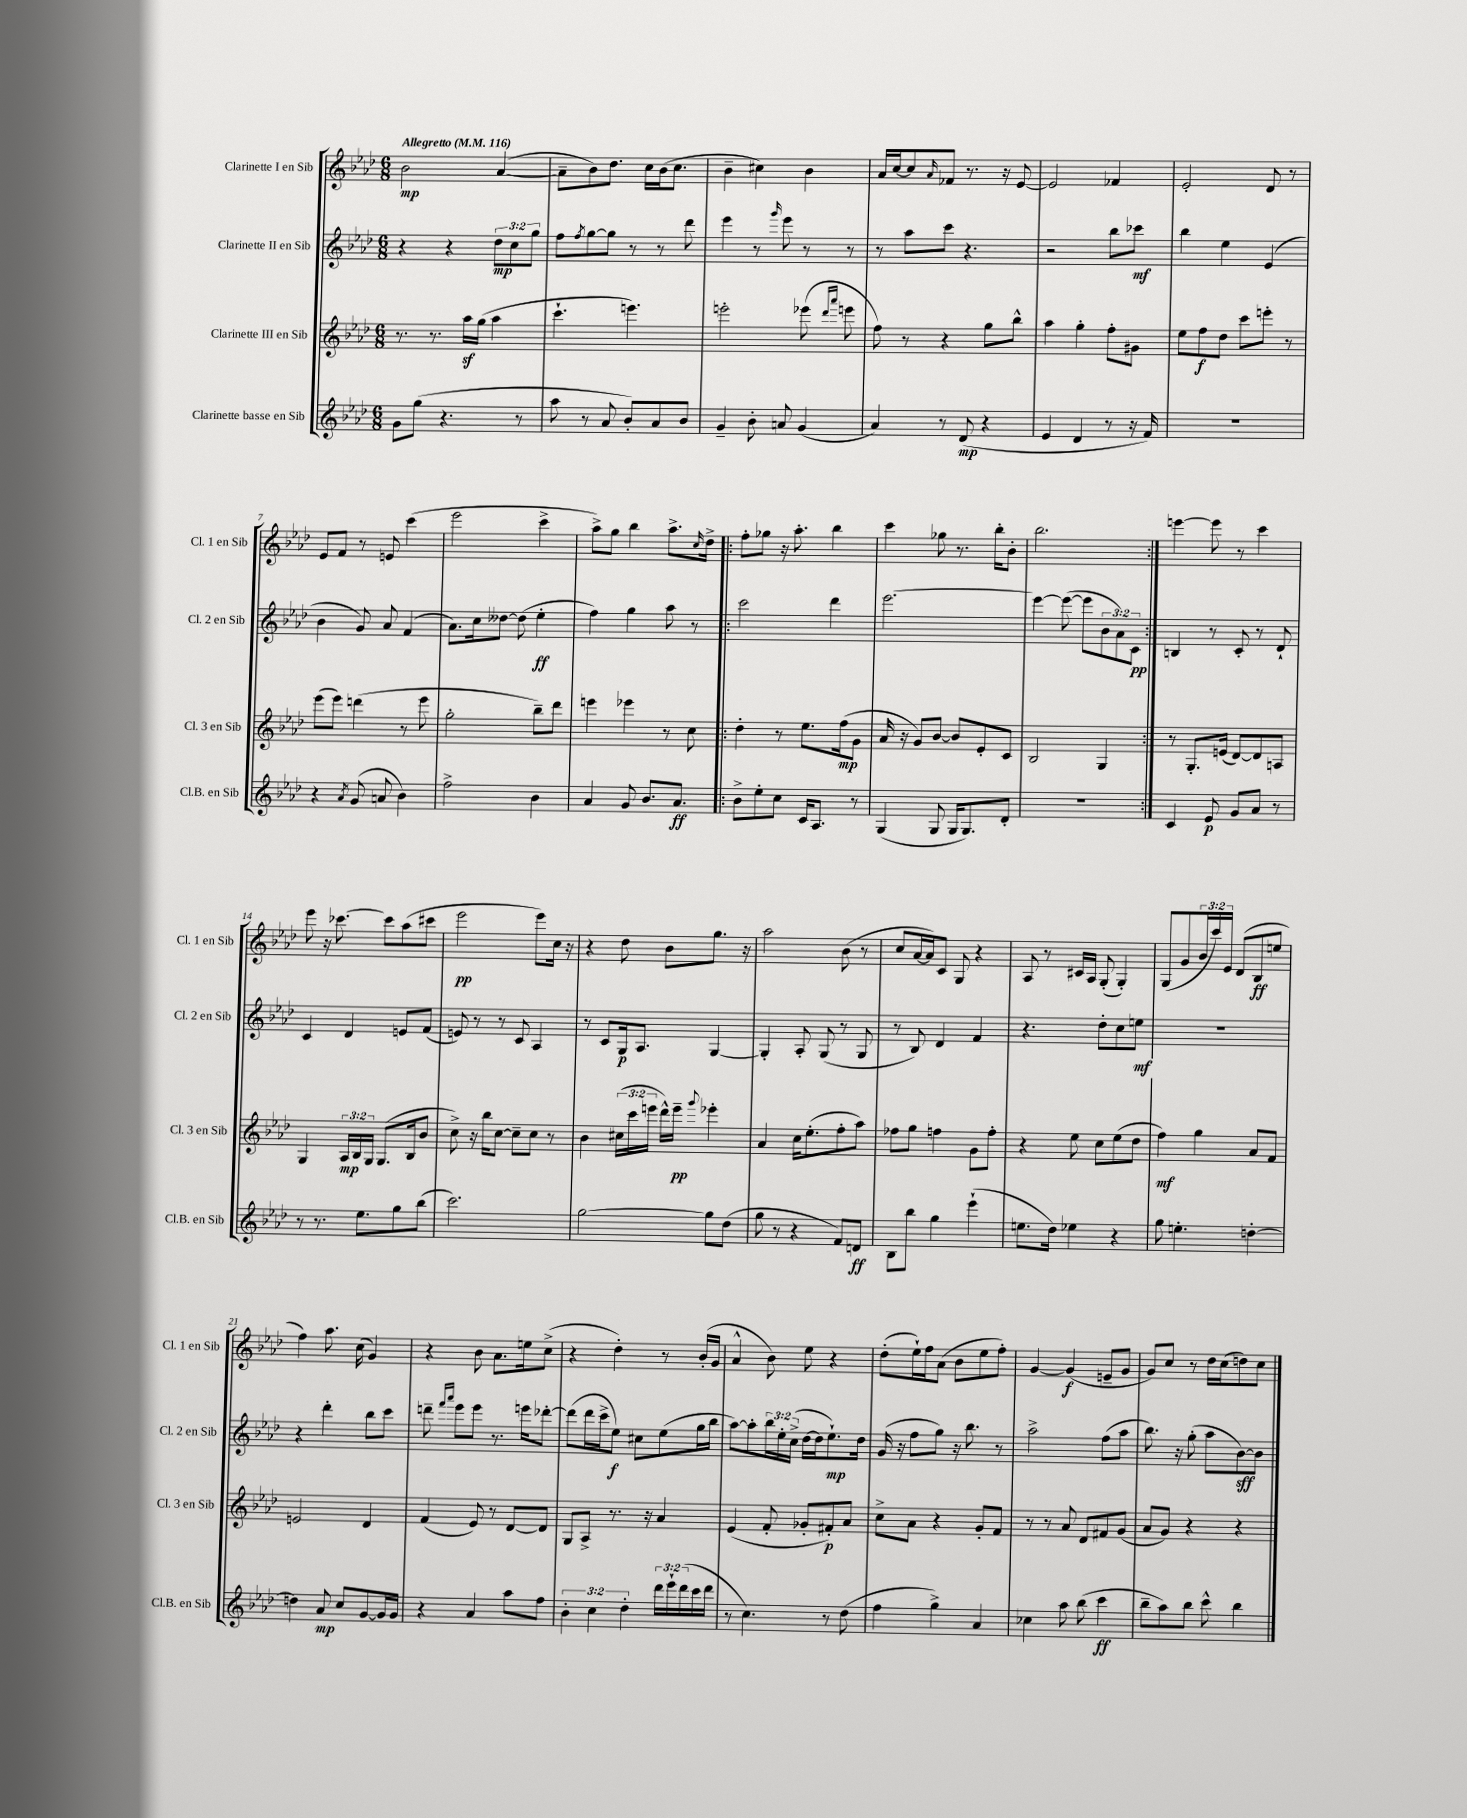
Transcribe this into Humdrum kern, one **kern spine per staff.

**kern	**kern	**kern	**kern
*staff4	*staff3	*staff2	*staff1
*clefG2	*clefG2	*clefG2	*clefG2
*k[b-e-a-d-]	*k[b-e-a-d-]	*k[b-e-a-d-]	*k[b-e-a-d-]
*M6/8	*M6/8	*M6/8	*M6/8
*MM116	*MM116	*MM116	*MM116
8g	8.r	4r	2b-
(8gg	.	.	.
.	8.r	.	.
4.r	.	4r	.
.	16aa-	.	.
.	(16gg	.	.
.	4aa-	12dd-	([4a-
.	.	12cc	.
8r	.	.	.
.	.	12gg	.
=	=	=	=
8aa-	4.ccc`	8ff	8a-~]
.	.	8qff	.
8r	.	[8gg	8b-)
8a-	.	8gg]	8.dd-
8b-')	4.eee)	8r	.
.	.	.	16cc
8a-	.	8r	(16b-
.	.	.	8.cc
8b-	.	8ddd-	.
=	=	=	=
4g~	2eee'	4eee-	4b-~
8b-'	.	8r	4cc#)
.	.	16qqggg	.
8a	.	8eee-	.
(4g	(8eee-	8r	4b-
.	16qqddd-	.	.
.	16qqaaa-	.	.
.	8eee	8r	.
=	=	=	=
4a-)	8ff)	8r	16a-
.	.	.	[16cc
.	8r	8aa-	8cc]
.	.	.	16qqa-
8r	4r	8ccc	8f-
(8d-	.	4.r	8.r
4r	8gg	.	.
.	.	.	16r
.	8bb-^^	.	[8e-
=	=	=	=
4e-	4aa-	2r	2e-]
4d-	4gg'	.	.
8r	8ff'	8bb-	4f-
16r	8g#	8ccc-	.
16f)	.	.	.
=	=	=	=
2.r	8ee-	4bb-	2e-'
.	8ff	.	.
.	8dd-	4ee-	.
.	8ccc	.	.
.	8eee'	(4e-	8d-
.	8r	.	8r
=	=	=	=
4r	(8eee-	4b-	8e-
.	8eee-)	.	8f
8qa-	.	.	.
(8g	(4ddd	8g)	8r
8a	.	8a-	8e
4b-)	8r	(4f	(4ccc
.	8eee-	.	.
=	=	=	=
2ff^	2gg'	8.a-)	2eee-
.	.	16cc	.
.	.	[8dd--	.
.	.	(8dd--]	.
4b-	8bb-~)	4ee-'	4ccc^
.	8ddd-	.	.
=	=	=	=
4a-	4eee	4ff)	8aa-^)
.	.	.	8gg
8g	4eee-	4gg	4bb-
8.b-	.	.	.
.	8r	8aa-	8.aa-^
8.a-	.	.	.
.	8cc	8r	.
.	.	.	16qqcc
.	.	.	16dd-^
=!|:	=!|:	=!|:	=!|:
8b-^	4dd-'	2ccc	8ff'
8ee-'	.	.	8gg-
8cc	8r	.	16r
.	.	.	8.aa-'
16c	8.ee-	.	.
8.A-	.	.	.
.	.	4ddd-	4bb-
.	(16ff	.	.
8r	8g	.	.
=	=	=	=
(4G	16a-	[2.eee-	4ccc
.	16r	.	.
.	8g)	.	.
8G	[8b-	.	8gg-
16G	8b-]	.	8.r
8.G)	.	.	.
.	8e-'	.	.
.	.	.	16bb-'
8d-'	8c	.	8b-'
=	=	=	=
2.r	2B-	4eee-_	2.bb-
.	.	(8eee-_	.
.	.	8eee-]	.
.	4G	12b-	.
.	.	12a-)	.
.	.	12c	.
=:|!	=:|!	=:|!	=:|!
4c	8r	4B	[4eee
.	8.G'	.	.
8e-	.	8r	8eee]
.	(16e	.	.
8g	[8d-)	8c'	8r
8a-	8d-]	8r	4ccc
8r	8A	8d-`	.
=	=	=	=
8r	4G	4c	8eee-
8.r	.	.	16r
.	.	.	[8.ccc-
.	24A-	4d-	.
.	24B-	.	.
8.ee-	.	.	.
.	24G	.	.
.	(8.G	.	8ccc-]
8gg	.	8e	(8aa-
.	16B-	.	.
(8bb-	8b-	(8f	8ccc#
=	=	=	=
2.ccc)	8cc^)	8e)	2eee-
.	16r	8r	.
.	16bb-	.	.
.	[8cc	8r	.
.	8cc~]	8c	.
.	8cc	4A-	8eee-)
.	8r	.	16cc
.	.	.	16r
=	=	=	=
[2gg	4b-	8r	4r
.	.	8c	.
.	(24cc#	16G	8dd-
.	24ccc	.	.
.	.	8.A-	.
.	24eee	.	.
.	16ddd-^^)	.	8b-
.	16eee~	.	.
.	8qqggg	.	.
8gg]	4eee-'	[4G	8.gg
(8dd-	.	.	.
.	.	.	16r
=	=	=	=
8gg	4a-	4G']	2aa-
8r	.	.	.
4r	16cc	8A-'	.
.	(8.ee-'	.	.
.	.	(8G	.
8f)	8ff'	8r	(8b-
8d	8aa-)	8G	8r
=	=	=	=
8B-	8ff-	8r	8cc
8bb-	8gg	8B-)	[16a-
.	.	.	16a-])
4gg	4ff	4d-	8c
.	.	.	8G
(4eee-`	8g	4f	4r
.	8ff'	.	.
=	=	=	=
8.ee	4r	4.r	8A-
.	.	.	8r
16dd-)	.	.	.
4ee-	8ee-	.	16c#
.	.	.	16A-
.	8cc	8dd-'	(8G'
4r	(8ee-	8cc	4G')
.	8dd-	8ee	.
=	=	=	=
8gg	4ff)	2.r	(8G
4.ee'	.	.	8g
.	4gg	.	24b-
.	.	.	24ccc)
.	.	.	24e-
.	.	.	(8d-
[4dd'	8a-	.	8B-
.	8f	.	8ee
=	=	=	=
4dd]	2e	4r	4ff)
8a-	.	4ddd-'	8.aa-
8cc	.	.	.
.	.	.	(16cc
[8g	4d-	8bb-	4g)
16g]	.	8ccc	.
16g	.	.	.
=	=	=	=
4r	(4f	8ddd~	4r
.	.	16qqfff	.
.	.	16qqaaa-	.
.	.	8eee-	.
4a-	8e-)	8eee-	8b-
.	8r	8.r	8.a-
8aa-	[8d-	.	.
.	.	16eee	16ee
8ff	8d-]	[8ddd-'	(8cc^
=	=	=	=
6b-'	8G	(8ddd-]	4r
.	8A-^	16ddd-	.
6cc	.	.	.
.	.	16ccc^	.
.	8.r	8ee-)	4dd-')
6dd-'	.	.	.
.	.	8cc#	.
.	16r	.	.
24ddd-	4a-	(8ee-	8r
24eee-`	.	.	.
(24ddd-	.	.	.
16ccc	.	16gg	(16b-'
16ddd-	.	16bb-	16g
=	=	=	=
8r	(4e-	[8aa-)	4a-^^
4.cc)	.	8aa-']	.
.	8f'	24bb-	8b-)
.	.	24ee-'	.
.	.	(24cc^	.
.	8g-'	[16dd-	8ee-
.	.	16dd-]	.
8r	8f#')	8.ee-`)	4r
(8dd-	8a-	.	.
.	.	16dd-	.
=	=	=	=
4ff	8cc^	(16g	(8dd-'
.	.	16r	.
.	8a-	8ff	16ee-`)
.	.	.	16ff
4gg^)	4r	8gg)	(8a-
.	.	16r	8b-
.	.	8.bb-	.
4a-	8g'	.	8ee-
.	8f	8r	8ff')
=	=	=	=
4cc-	8r	2aa-^	[4g
.	8r	.	.
8aa-	8a-	.	(4g]
(8bb-	8d-	.	.
4ccc	8f#	(8ff	8e~
.	(8g	8aa-	8g
=	=	=	=
8bb-~	8a-	8.bb-)	8g)
8aa-)	8g)	.	8cc
.	.	16r	.
8bb-	4r	(8gg'	8r
8ccc^^	.	8aa-	16dd-
.	.	.	(16cc
4bb-	4r	[8b-)	8dd)
.	.	8b-]	8cc
==	==	==	==
*-	*-	*-	*-
